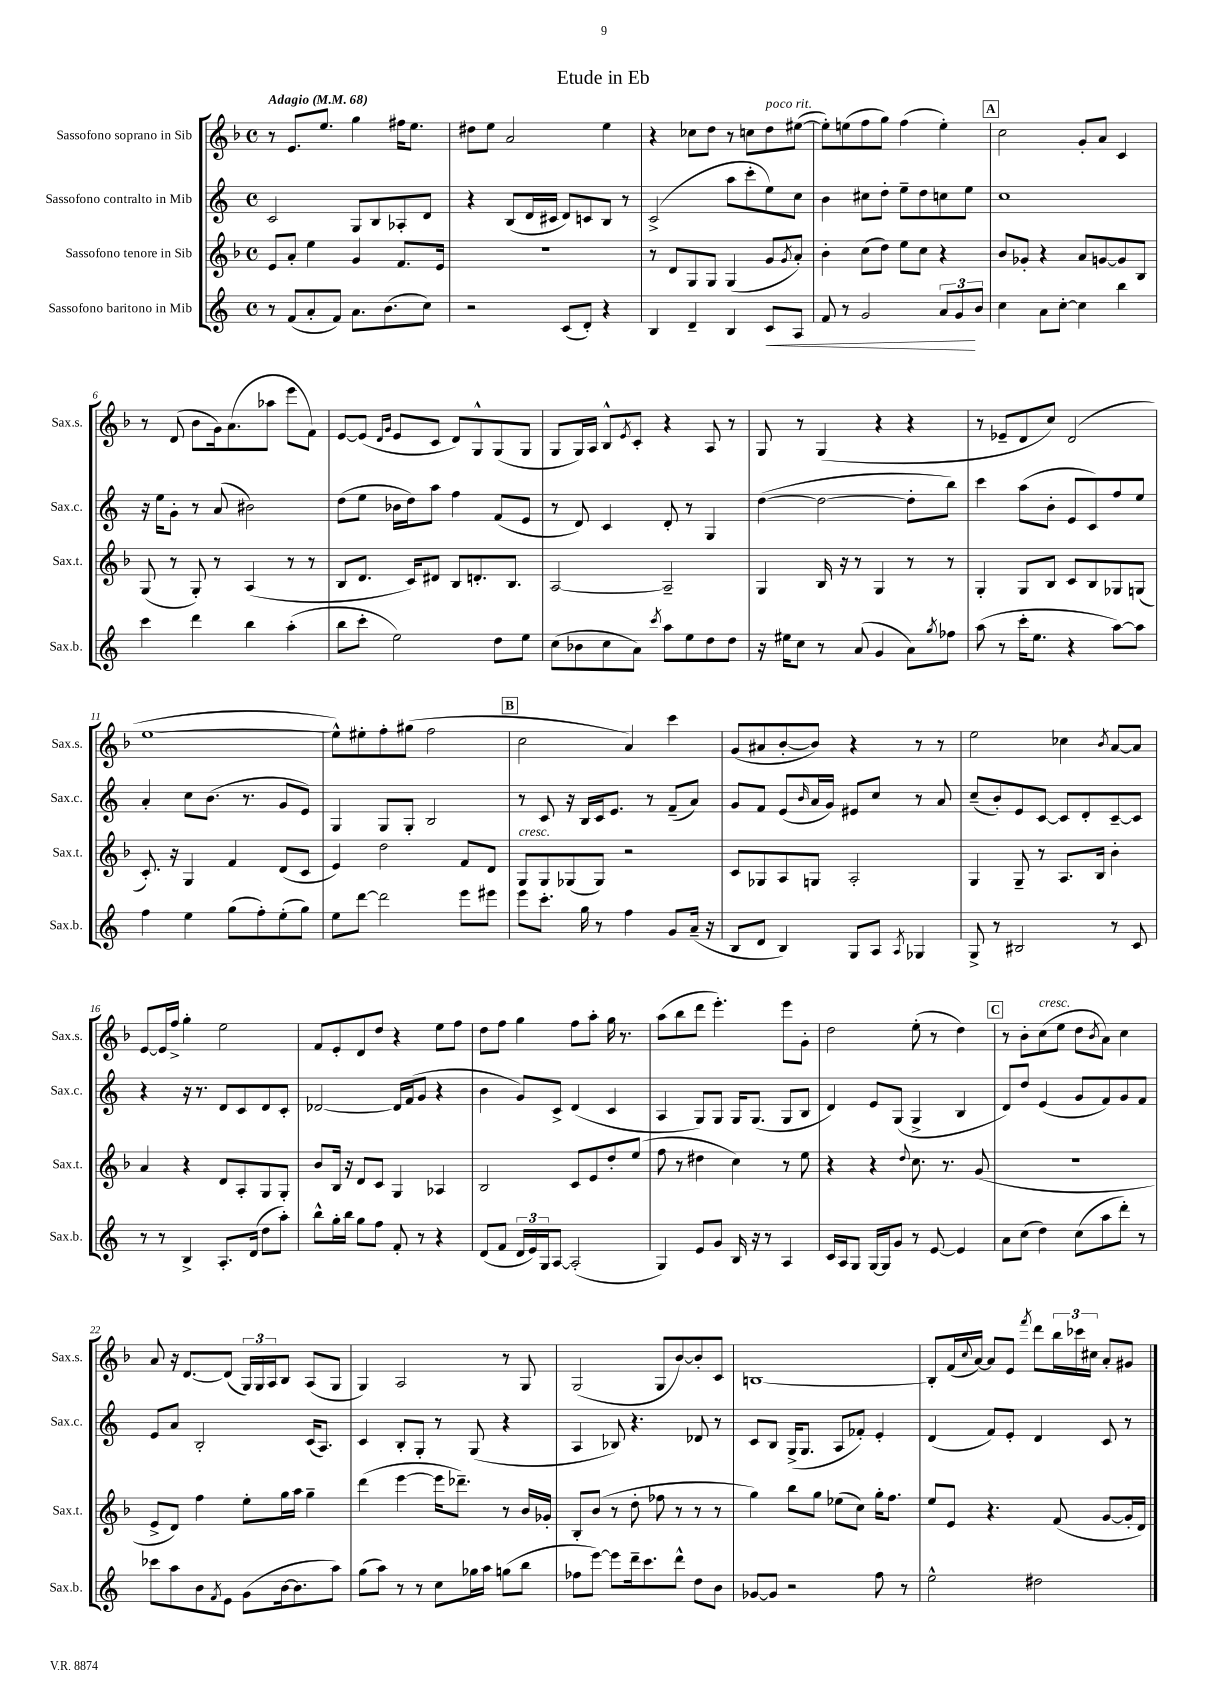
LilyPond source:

\header { title = "Etude in Eb" }
<<
\new StaffGroup <<
\new Staff = "s0" \with { instrumentName = "Sassofono soprano in Sib" shortInstrumentName = "Sax.s." } {
    \clef treble \key f \major \defaultTimeSignature \time 4/4 \tempo "Adagio" 4 = 68
    r8 e'8. e''8. g''4 fis''16 e''8. |
    dis''8 e''8 a'2 e''4 |
    r4 ces''8 d''8 r8 c''8 d''8^\markup { \italic "poco rit." } eis''8~( |
    eis''8-.) e''8( f''8 g''8) f''4( e''4-.) |
    \mark \markup { \box "A" } c''2 g'8-. a'8 c'4 |
    r8 d'8( bes'8 g'16) a'8.( aes''8 e'''8 f'8) |
    e'8~ e'8( \grace { d'16 g'16 } e'8 c'8 d'8) g8-^ g8( g8 |
    g8 g16) a16 bes8-^ \acciaccatura { e'8 } c'8-. r4 a8 r8 |
    g8 r8 g4( r4 r4 |
    r8 ees'8-- d'8 c''8) d'2( |
    e''1~ |
    e''8-^) eis''8-. f''8-. gis''8( f''2 |
    \mark \markup { \box "B" } c''2 a'4) c'''4 |
    g'8( ais'8 bes'8~-. bes'8) r4 r8 r8 |
    e''2 ces''4 \acciaccatura { bes'8 } a'8~ a'8 |
    e'8~ e'16 f''16-> g''4-. e''2 |
    f'8 e'8-. d'8 d''8 r4 e''8 f''8 |
    d''8 f''8 g''4 f''8 a''8-. g''16 r8. |
    a''8( bes''8 d'''8 e'''4.-.) e'''8 g'8-. |
    d''2 e''8-.( r8 d''4) |
    \mark \markup { \box "C" } r8 bes'8-. c''8^\markup { \italic "cresc." }( e''8 d''8 \acciaccatura { bes'8 } a'8) c''4 |
    a'8 r16 d'8.~ d'8( \tuplet 3/2 { g16) g16 a16 } bes8 a8( g8 |
    g4) a2 r8 g8 |
    g2( g8 bes'8~) bes'8-. c'8 |
    b1~ |
    b8-. f'16( \appoggiatura { c''8 } a'16~) a'8 e'8 \acciaccatura { f'''8 } d'''8 \tuplet 3/2 { bes''16 ces'''16 cis''16 } a'8-. gis'8 \bar "|." |
}
\new Staff = "s1" \with { instrumentName = "Sassofono contralto in Mib" shortInstrumentName = "Sax.c." } {
    \clef treble \key c \major \defaultTimeSignature \time 4/4
    c'2 g8 b8 aes8-. d'8 |
    r4 b8( d'16 cis'16 d'8) c'8 b8 r8 |
    c'2->( a''8 c'''8-. e''8) c''8 |
    b'4 cis''8 d''8-. e''8-- d''8 c''8 e''8 |
    \mark \markup { \box "A" } c''1 |
    r16 e''16 g'8-. r8 a'8( bis'2) |
    d''8( e''8 bes'16 d''16) a''8 f''4 f'8( e'8 |
    r8 d'8) c'4 d'8-. r8 g4 |
    d''4~( d''2~ d''8-. b''8) |
    c'''4 a''8( b'8-. e'8 c'8) f''8 e''8 |
    a'4-. c''8 b'8.( r8. g'8 e'8) |
    g4 g8 g8-. b2 |
    \mark \markup { \box "B" } r8 c'8 r16 b16 c'16 e'8. r8 f'8--( a'8) |
    g'8 f'8 e'8( \grace { b'16 } a'16 g'16) eis'8 c''8 r8 a'8 |
    c''8--( b'8-.) e'8 c'8~ c'8 d'8-. c'8~-- c'8 |
    r4 r16 r8. d'8 c'8 d'8 c'8-. |
    des'2~ des'16 f'16( g'8 r4 |
    b'4 g'8) c'8-> d'4( c'4 |
    a4 g8) g8 g16 g8.( g8 b8 |
    d'4) e'8 g8( g4-> b4 |
    \mark \markup { \box "C" } d'8) d''8 e'4( g'8 f'8) g'8 f'8 |
    e'8 a'8 b2-. c'16( a8.) |
    c'4 b8-. g8-. r8 g8( r4 |
    a4 bes8) r4. des'8 r8 |
    c'8 b8 g16->( g8. a8 fes'8-.) e'4-. |
    d'4( f'8) e'8-. d'4 c'8 r8 \bar "|." |
}
\new Staff = "s2" \with { instrumentName = "Sassofono tenore in Sib" shortInstrumentName = "Sax.t." } {
    \clef treble \key f \major \defaultTimeSignature \time 4/4
    e'8 a'8-. e''4 g'4 f'8. e'16 |
    r1 |
    r8 d'8 g8 g8 g4( g'8 \acciaccatura { g'8 } a'8-.) |
    bes'4-. c''8( d''8) e''8 c''8 r4 |
    \mark \markup { \box "A" } bes'8 ges'8-. r4 a'8 g'8~ g'8 bes8 |
    g8( r8 g8-.) r8 a4( r8 r8 |
    bes8 d'8. c'16) dis'8 bes8 d'8.-. bes8. |
    a2~ a2-- |
    g4 bes16 r16 r8 g4 r8 r8 |
    g4-. g8 bes8 c'8 bes8 ges8 g8( |
    c'8.-.) r16 g4 f'4 d'8( c'8 |
    e'4) d''2 f'8 d'8 |
    \mark \markup { \box "B" } g8^\markup { \italic "cresc." } g8 ges8( ges8) r2 |
    c'8 ges8 a8 g8 a2-. |
    g4 g8-- r8 a8. bes16 bes'4-. |
    a'4 r4 d'8 a8-. g8 g8-. |
    bes'8 bes16 r16 d'8 c'8 g4 aes4 |
    bes2 c'8 e'8 d''8-. e''8( |
    f''8 r8 dis''4 c''4) r8 e''8 |
    r4 r4 \appoggiatura { d''8 } c''8. r8. g'8( |
    \mark \markup { \box "C" } R1 |
    e'8-> d'8) f''4 e''8-. g''16 a''16 g''4-- |
    d'''4( e'''4~ e'''16 des'''8.--) r8 bes'16 ges'16-. |
    bes8-. bes'8( r8 d''8-. fes''8 r8 r8 r8 |
    g''4) bes''8 g''8 ees''8( c''8) g''16-. f''8. |
    e''8 e'8 r4. f'8( g'8~ g'16-. d'16) \bar "|." |
}
\new Staff = "s3" \with { instrumentName = "Sassofono baritono in Mib" shortInstrumentName = "Sax.b." } {
    \clef treble \key c \major \defaultTimeSignature \time 4/4
    r8 f'8( a'8-. f'8) a'8. b'8.( c''8) |
    r2 c'8( d'8-.) r4 |
    b4 d'4-- b4 c'8\< a8 |
    f'8 r8 g'2 \tuplet 3/2 { a'8 g'8\! b'8 } |
    \mark \markup { \box "A" } c''4 a'8 c''8~-. c''4 b''4 |
    c'''4 d'''4 b''4 a''4-.( |
    b''8 c'''8-. e''2) d''8 e''8 |
    c''8( bes'8 c''8 a'8) \acciaccatura { c'''8 } a''8 e''8 d''8 d''8 |
    r16 eis''16 c''8 r8 a'8( g'4 a'8) \acciaccatura { g''8 } fes''8 |
    a''8( r8 c'''16-. e''8. r4 a''8~) a''8 |
    f''4 e''4 g''8( f''8-.) e''8-.( g''8) |
    e''8 d'''8~ d'''2 e'''8 eis'''8 |
    \mark \markup { \box "B" } e'''8 c'''8.-. g''16 r8 f''4 g'8 a'16--( r16 |
    b8 d'8 b4) g8 a8 \acciaccatura { a8 } ges4 |
    g8-> r8 bis2 r8 c'8 |
    r8 r8 b4-> a8.-. d'16( d''8 a''8-.) |
    b''8-^ g''16-. b''16 g''8 f''8 f'8-. r8 r4 |
    d'8( f'8 \tuplet 3/2 { d'16 e'16) g16 } a8~ a2-.( |
    g4) e'8 g'8 b16 r16 r8 a4 |
    c'16 a16 g8 g16~ g16 g'8 r8 e'8~ e'4 |
    \mark \markup { \box "C" } a'8 c''8( d''4) c''8( a''8 d'''8-.) r8 |
    ces'''8 a''8 b'8 \acciaccatura { f'8 } e'8 g'8( b'16~ b'8. a''8) |
    g''8( a''8) r8 r8 c''8 ges''16 a''16 g''8( b''8 |
    fes''8 e'''8~) e'''8 d'''16-- c'''8. d'''8-^ d''8 b'8 |
    ges'8~ ges'8 r2 f''8 r8 |
    e''2-^ dis''2 \bar "|." |
}
>>
>>
